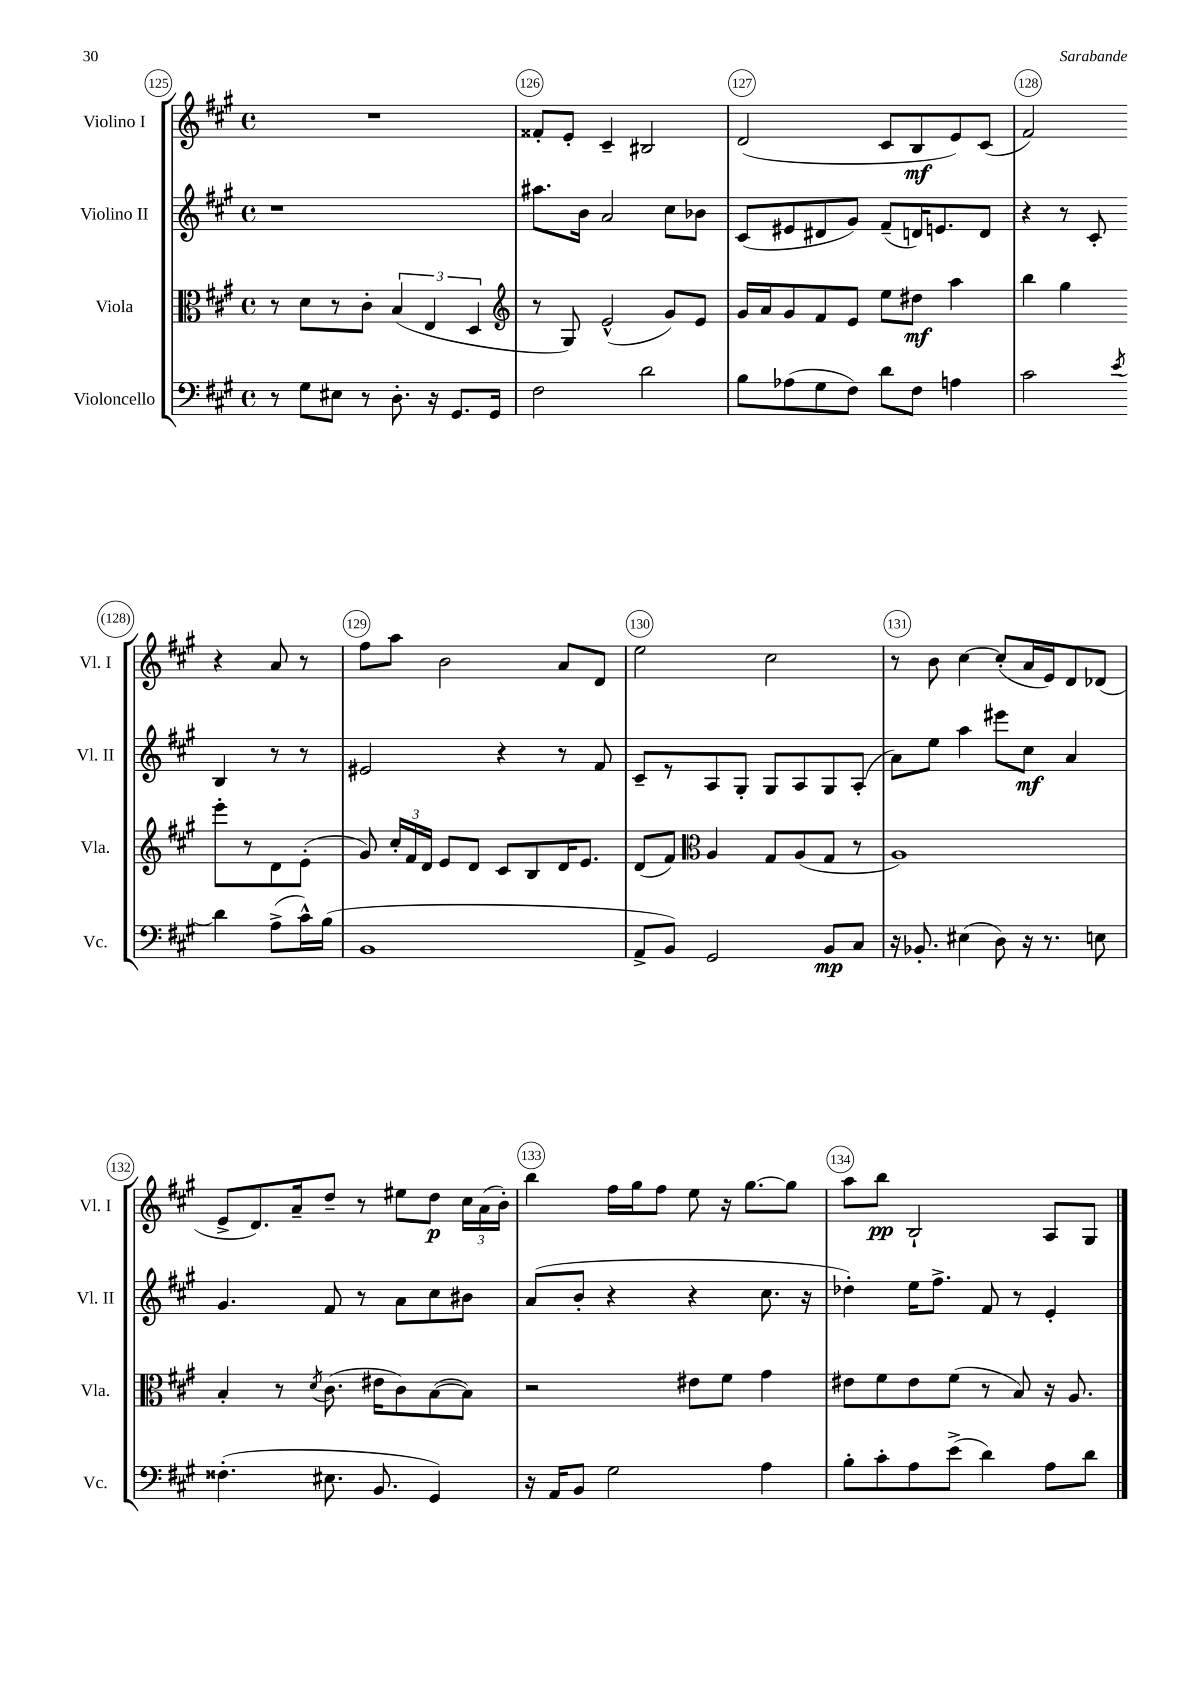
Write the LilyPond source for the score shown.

<<
\new StaffGroup <<
\new Staff = "s0" \with { instrumentName = "Violino I" shortInstrumentName = "Vl. I" } {
    \clef treble \key a \major \defaultTimeSignature \time 4/4
    \autoBeamOff R1 |
    fisis'8[-. e'8]-. cis'4-- bis2 |
    d'2( cis'8[ b8\mf e'8) cis'8]( |
    fis'2) r4 a'8 r8 |
    fis''8[ a''8] b'2 a'8[ d'8] |
    e''2 cis''2 |
    r8 b'8 cis''4~ cis''8[-.( a'16 e'16) d'8 des'8]( |
    e'8[-> d'8.) a'16-- d''8]-- r8 eis''8[ d''8]\p \tuplet 3/2 { cis''16[ a'16( b'16]-.) } |
    b''4 fis''16[ gis''16 fis''8] e''8 r16 gis''8.[~ gis''8] |
    a''8[ b''8]\pp b2-! a8[ gis8] \bar "|." |
}
\new Staff = "s1" \with { instrumentName = "Violino II" shortInstrumentName = "Vl. II" } {
    \clef treble \key a \major \defaultTimeSignature \time 4/4
    \autoBeamOff r1 |
    ais''8.[ b'16] a'2 cis''8[ bes'8] |
    cis'8[( eis'8 dis'8 gis'8]) fis'8[--( d'16) e'8. d'8] |
    r4 r8 cis'8-. b4 r8 r8 |
    eis'2 r4 r8 fis'8 |
    cis'8[-- r8 a8 gis8]-. gis8[ a8 gis8 a8]-.( |
    a'8[) e''8] a''4 eis'''8[ cis''8]\mf a'4 |
    gis'4. fis'8 r8 a'8[ cis''8 bis'8] |
    a'8[( b'8]-. r4 r4 cis''8. r16 |
    des''4-.) e''16[ fis''8.]-> fis'8 r8 e'4-. \bar "|." |
}
\new Staff = "s2" \with { instrumentName = "Viola" shortInstrumentName = "Vla." } {
    \clef alto \key a \major \defaultTimeSignature \time 4/4
    \autoBeamOff r8 d'8[ r8 cis'8]-. \tuplet 3/2 { b4( e4 d4 } |
    \clef treble r8 gis8) e'2-^( gis'8[) e'8] |
    gis'16[ a'16 gis'8 fis'8 e'8] e''8[ dis''8]\mf a''4 |
    b''4 gis''4 e'''8[-. r8 d'8 e'8]-.( |
    gis'8) \tuplet 3/2 { cis''16[-. fis'16 d'16] } e'8[ d'8] cis'8[ b8 d'16 e'8.] |
    d'8[( fis'8]) \clef alto a4 gis8[ a8( gis8] r8 |
    a1) |
    b4-. r8 \acciaccatura { d'8 } cis'8.( eis'16[ cis'8) b8~( b8]) |
    r2 eis'8[ fis'8] gis'4 |
    eis'8[ fis'8 eis'8 fis'8]( r8 b8) r16 a8. \bar "|." |
}
\new Staff = "s3" \with { instrumentName = "Violoncello" shortInstrumentName = "Vc." } {
    \clef bass \key a \major \defaultTimeSignature \time 4/4
    \autoBeamOff r8 gis8[ eis8] r8 d8.-. r16 gis,8.[ gis,16] |
    fis2 d'2 |
    b8[ aes8( gis8 fis8]) d'8[ fis8] a4 |
    cis'2 \acciaccatura { e'8 } d'4 a8[->( cis'16-^) b16]( |
    b,1 |
    a,8[-> b,8]) gis,2 b,8[\mp cis8] |
    r16 bes,8.-. eis4( d8) r16 r8. e8 |
    fisis4.-.( eis8. b,8. gis,4) |
    r16 a,16[ b,8] gis2 a4 |
    b8[-. cis'8-. a8 e'8]->( d'4) a8[ d'8] \bar "|." |
}
>>
>>
\layout { \context { \Score currentBarNumber = #125 \override BarNumber.break-visibility = ##(#f #t #t) barNumberVisibility = #all-bar-numbers-visible \override BarNumber.stencil = #(make-stencil-circler 0.1 0.3 ly:text-interface::print) } }
